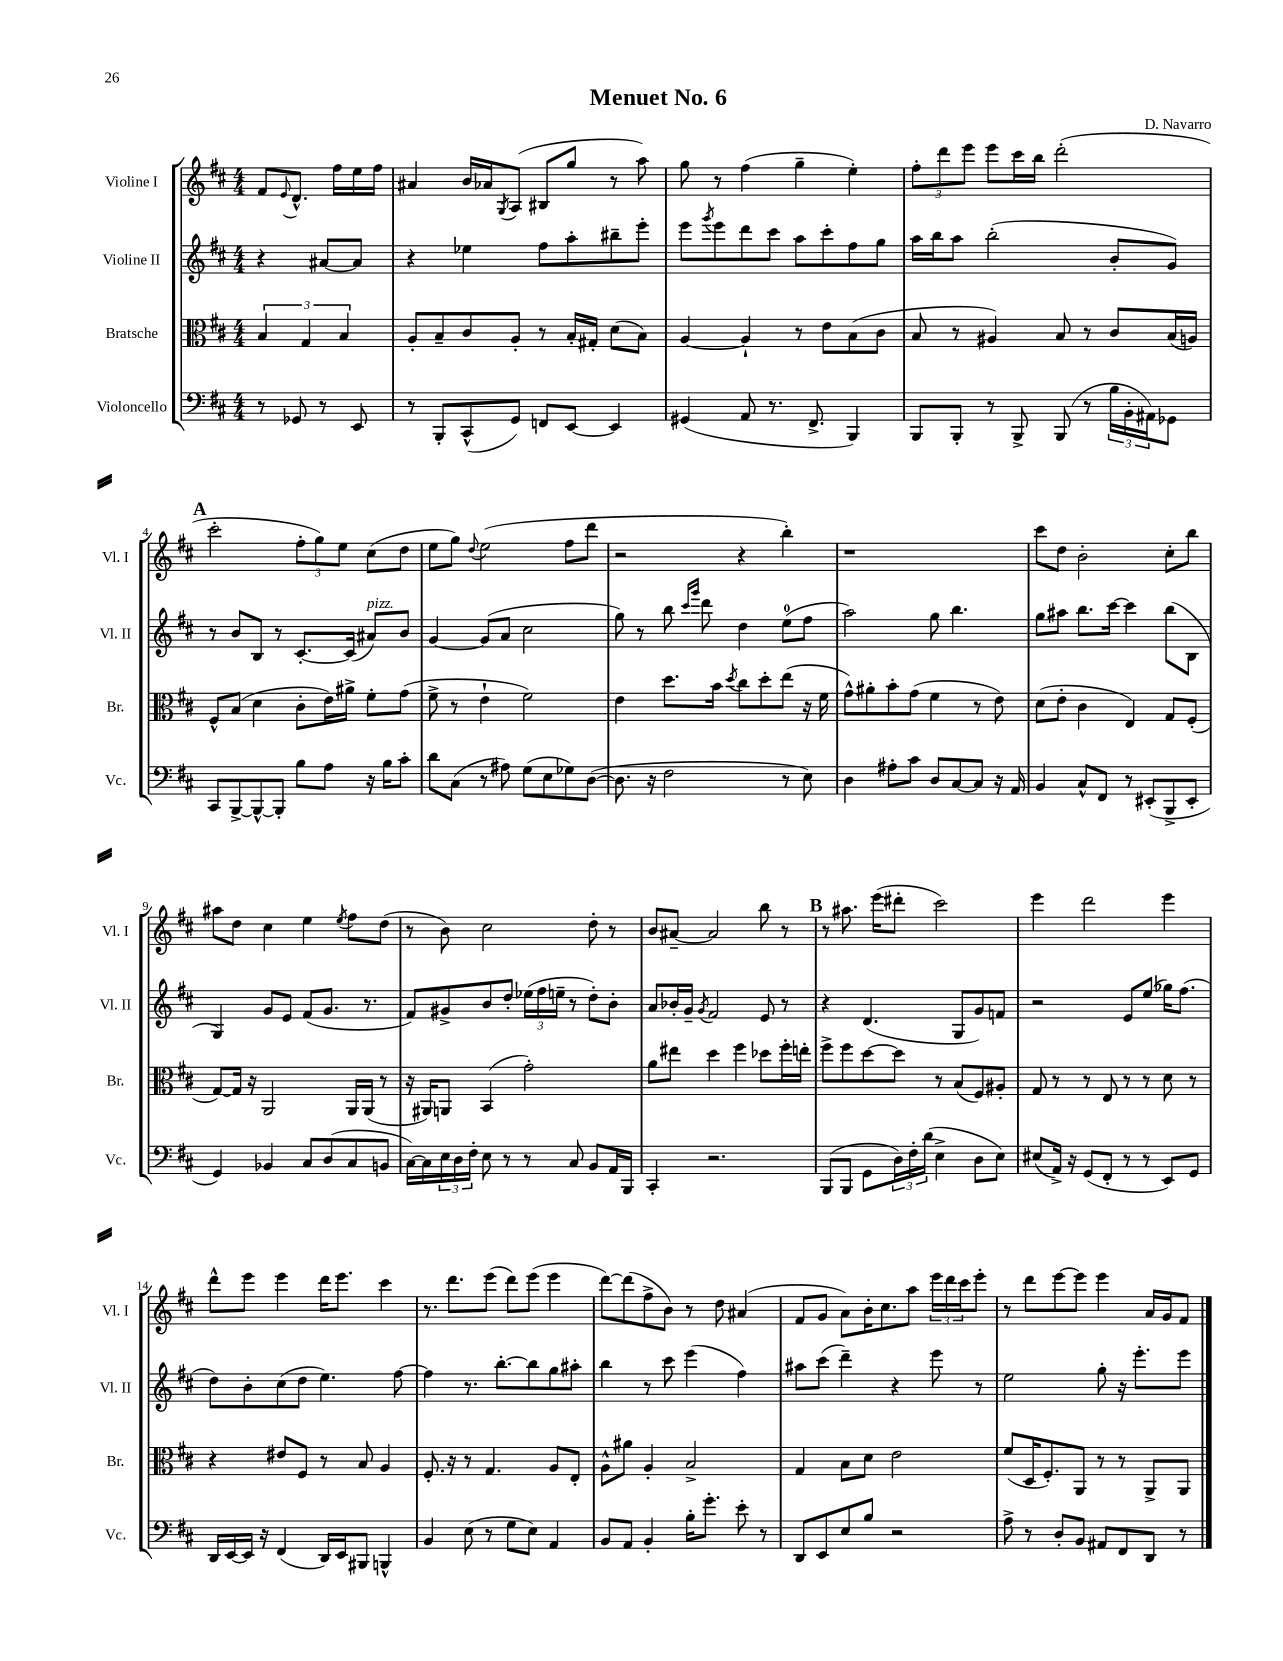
\header { title = "Menuet No. 6" composer = "D. Navarro" }
<<
\new StaffGroup <<
\new Staff = "s0" \with { instrumentName = "Violine I" shortInstrumentName = "Vl. I" } {
    \clef treble \key d \major \numericTimeSignature \time 4/4 \partial 2
    fis'8 \appoggiatura { e'8 } d'8.-^ fis''16 e''16 fis''16 |
    ais'4 b'16 aes'16 \acciaccatura { g8 } a8( bis8 g''8 r8 a''8) |
    g''8 r8 fis''4( g''4-- e''4-.) |
    \tuplet 3/2 { fis''8-. d'''8 e'''8 } e'''8 cis'''16 b''16 d'''2-.( |
    \mark \markup { \bold "A" } cis'''2-. \tuplet 3/2 { fis''8-. g''8) e''8 } cis''8( d''8 |
    e''8 g''8) \appoggiatura { d''8 } e''2( fis''8 d'''8 |
    r2 r4 b''4-.) |
    r1 |
    cis'''8 d''8 b'2-. cis''8-. b''8 |
    ais''8 d''8 cis''4 e''4 \acciaccatura { e''8 } fis''8 d''8( |
    r8 b'8) cis''2 d''8-. r8 |
    b'8 ais'8~-- ais'2 b''8 r8 |
    \mark \markup { \bold "B" } r8 ais''8. e'''16( dis'''8-. cis'''2) |
    e'''4 d'''2 e'''4 |
    d'''8-^ e'''8 e'''4 d'''16 e'''8. cis'''4 |
    r8. d'''8. e'''8( d'''8) e'''8( e'''4 |
    d'''8~) d'''8( fis''8-> b'8) r8 d''8 ais'4( |
    fis'8 g'8 a'8) b'16-. cis''8. a''8 \tuplet 3/2 { e'''16 d'''16 cis'''16 } e'''8-. |
    r8 d'''8 e'''8~ e'''8 e'''4 a'16 g'16 fis'8 \bar "|." |
}
\new Staff = "s1" \with { instrumentName = "Violine II" shortInstrumentName = "Vl. II" } {
    \clef treble \key d \major \numericTimeSignature \time 4/4 \partial 2
    r4 ais'8~ ais'8 |
    r4 ees''4 fis''8 a''8-. bis''8-- e'''8-. |
    e'''8 \acciaccatura { g'''8 } e'''8 d'''8 cis'''8 a''8 cis'''8-. fis''8 g''8 |
    a''16 b''16 a''8 b''2-.( b'8-. g'8) |
    \mark \markup { \bold "A" } r8 b'8 b8 r8 cis'8.~-. cis'16( ais'8^\markup { \italic "pizz." }) b'8 |
    g'4~ g'8( a'8 cis''2 |
    g''8) r8 b''8 \grace { cis'''16 g'''16 } d'''8 d''4 e''8-0( fis''8 |
    a''2) g''8 b''4. |
    g''8 ais''8 b''8. cis'''16~ cis'''4 b''8( b8 |
    g4) g'8 e'8 fis'8( g'8. r8. |
    fis'8) gis'8-> b'8 d''8-. \tuplet 3/2 { ees''16( fis''16 e''16-- } r8 d''8-.) b'8-. |
    a'8 bes'16-. g'16-- \acciaccatura { g'8 } fis'2 e'8 r8 |
    \mark \markup { \bold "B" } r4 d'4.( g8 g'8) f'8 |
    r2 e'8 e''8( ges''16) fis''8.( |
    d''8) b'8-. cis''8( d''8 e''4.) fis''8~ |
    fis''4 r8. b''8.~-. b''8 g''8 ais''8-. |
    b''4 r8 cis'''8 e'''4( fis''4) |
    ais''8 cis'''8( d'''4--) r4 e'''8 r8 |
    e''2 g''8-. r16 e'''8.-. e'''8 \bar "|." |
}
\new Staff = "s2" \with { instrumentName = "Bratsche" shortInstrumentName = "Br." } {
    \clef alto \key d \major \numericTimeSignature \time 4/4 \partial 2
    \tuplet 3/2 { b4 g4 b4 } |
    a8-. b8-- cis'8 a8-. r8 b16-. gis16-. d'8( b8) |
    a4~ a4-! r8 e'8 b8( cis'8 |
    b8 r8 ais4) b8 r8 cis'8 b16( a16) |
    \mark \markup { \bold "A" } fis8-^ b8( d'4 cis'8-. e'16) ais'16-> fis'8-. g'8( |
    fis'8-> r8 e'4-! fis'2) |
    e'4 d''8. b'16 \acciaccatura { d''8 } cis''8 d''8-. e''8( r16 fis'16 |
    g'8-^) ais'8-. b'8-. g'8( fis'4 r8 e'8) |
    d'8( e'8-. cis'4 e4) g8 fis8-.( |
    g8~) g16 r16 a,2 a,16 a,16( r8 |
    r16 ais,16) a,8 b,4( g'2-.) |
    a'8 eis''8 d''4 fis''4 des''8 fis''16-. e''16-. |
    \mark \markup { \bold "B" } fis''8-> fis''8 d''8~ d''8 r8 b8( fis8) ais8-. |
    g8 r8 r8 e8 r8 r8 d'8 r8 |
    r4 eis'8 fis8 r8 b8 a4 |
    fis8.-. r16 r8 g4. a8 e8-. |
    a8-^ ais'8 a4-. b2-> |
    g4 b8 d'8 e'2 |
    fis'8( d16 fis8.-.) a,8 r8 r8 a,8-> a,8 \bar "|." |
}
\new Staff = "s3" \with { instrumentName = "Violoncello" shortInstrumentName = "Vc." } {
    \clef bass \key d \major \numericTimeSignature \time 4/4 \partial 2
    r8 ges,8 r8 e,8 |
    r8 b,,8-. cis,8-^( g,8) f,8 e,8~ e,4 |
    gis,4( a,8 r8. fis,8.-> b,,4) |
    b,,8 b,,8-. r8 b,,8-> b,,8( r8 \tuplet 3/2 { b16 b,16-. ais,16) } ges,8 |
    \mark \markup { \bold "A" } cis,8 b,,8~-> b,,8~-^ b,,8-. b8 a8 r16 b16 cis'8-. |
    d'8 cis8( r8 ais8) g8( e8 ges8) d8~( |
    d8. r16 fis2 r8 e8) |
    d4 ais8-. cis'8 d8 cis8~ cis8 r16 a,16 |
    b,4 cis8-^ fis,8 r8 eis,8-.( b,,8-> eis,8-. |
    g,4) bes,4 cis8 d8( cis8 b,8 |
    cis16~) cis16 \tuplet 3/2 { e16 d16 fis16-. } e8 r8 r8 cis8 b,8 a,16 b,,16 |
    cis,4-. r2. |
    \mark \markup { \bold "B" } b,,8( b,,8 g,8 \tuplet 3/2 { d16) fis16-. d'16( } e4-> d8 e8) |
    eis8( a,16->) r16 g,8( fis,8-. r8 r8 e,8) g,8 |
    d,16 e,16~ e,16 r16 fis,4( d,16) e,16 bis,,8 b,,4-^ |
    b,4 e8( r8 g8 e8) a,4 |
    b,8 a,8 b,4-. b16-. g'8.-. e'8-. r8 |
    d,8 e,8 e8 b8 r2 |
    a8-> r8 d8-. b,8 ais,8 fis,8 d,8 r8 \bar "|." |
}
>>
>>
